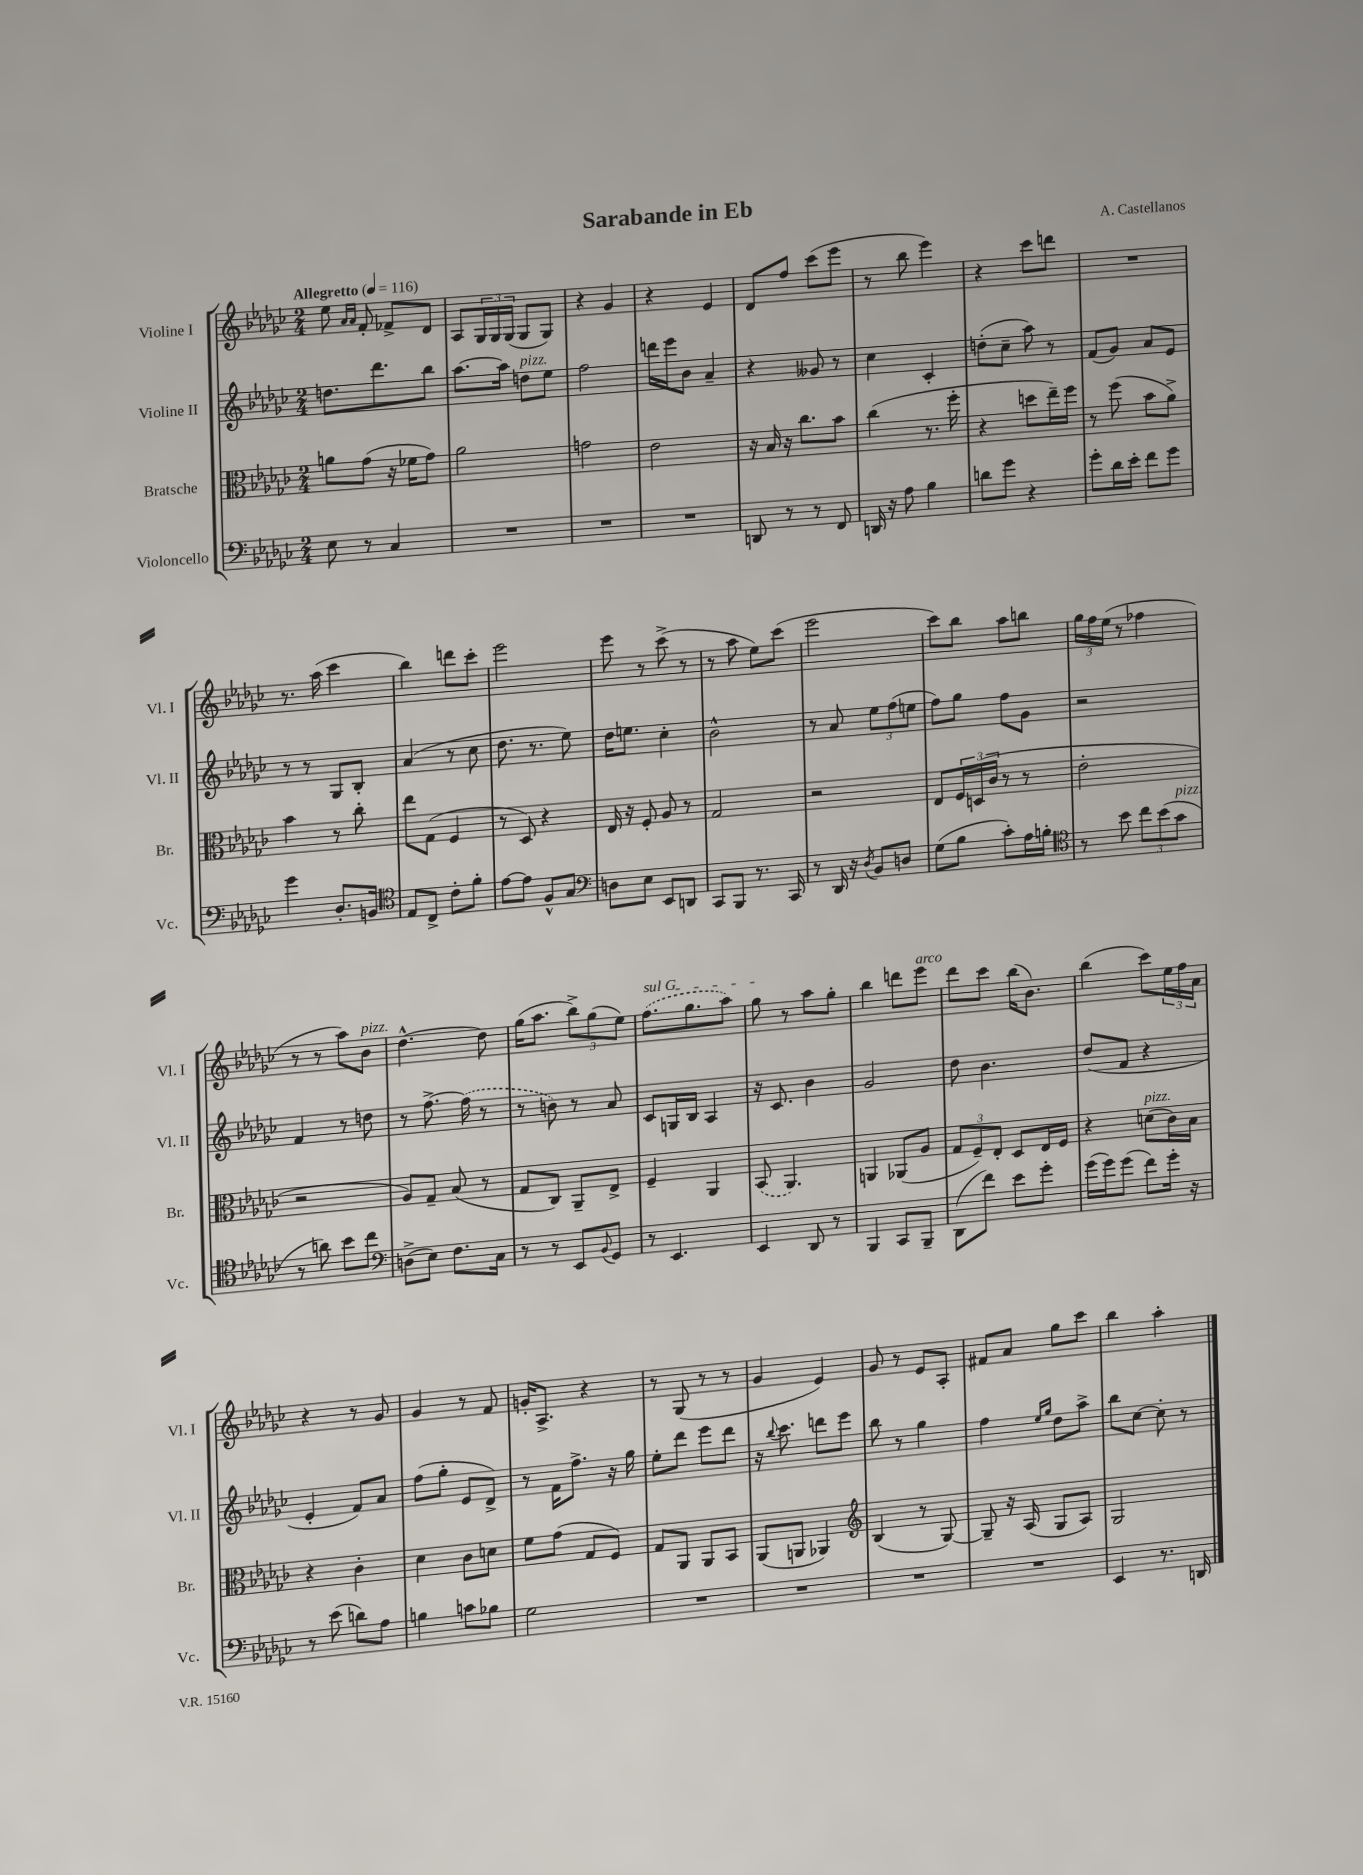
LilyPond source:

\header { title = "Sarabande in Eb" composer = "A. Castellanos" }
<<
\new StaffGroup <<
\new Staff = "s0" \with { instrumentName = "Violine I" shortInstrumentName = "Vl. I" } {
    \clef treble \key ges \major \numericTimeSignature \time 2/4 \tempo "Allegretto" 4 = 116
    ees''8 \grace { aes'16 aes'16 } f'8-. fes'8-> des'8 |
    aes8 \tuplet 3/2 { ges16 ges16 ges16( } ges8 ges8) |
    r4 ges'4 |
    r4 ees'4 |
    des'8 f''8 ces'''8( ees'''8 |
    r8 bes''8 ees'''4) |
    r4 ces'''8 d'''8 |
    R2 |
    r8. aes''16( ces'''4 |
    bes''4) d'''8 ces'''8-. |
    ees'''2 |
    ees'''8 r8 ces'''8->( r8 |
    r8 aes''8 ees''8) ces'''8( |
    ees'''2 |
    ces'''8) bes''8 aes''8 b''8 |
    \tuplet 3/2 { ges''16 f''16 ees''16( } r8 fes''4 |
    r8 r8 aes''8) bes'8^\markup { \italic "pizz." } |
    des''4.~-^ des''8 |
    ges''16( aes''8. \tuplet 3/2 { bes''8->) ges''8( ees''8) } |
    \once \override TextSpanner.bound-details.left.text = \markup { \italic "sul G" } \once \slurDashed f''8.\startTextSpan( ges''8. aes''8) |
    ges''8\stopTextSpan r8 aes''8 ges''8-. |
    bes''4 d'''8 ees'''8^\markup { \italic "arco" } |
    des'''8 ces'''8 bes''16( bes'8.) |
    bes''4( ces'''8) \tuplet 3/2 { ees''16 f''16 aes'16 } |
    r4 r8 ges'8 |
    ges'4 r8 f'8 |
    g'16-. aes8.-> r4 |
    r8 ges8( r8 r8 |
    ges'4 ees'4) |
    ges'8 r8 ees'8 aes8-. |
    fis'8 aes'8 ges''8 ces'''8 |
    bes''4 aes''4-. \bar "|." |
}
\new Staff = "s1" \with { instrumentName = "Violine II" shortInstrumentName = "Vl. II" } {
    \clef treble \key ges \major \numericTimeSignature \time 2/4
    d''8. des'''8. bes''8 |
    aes''8.~ aes''16 d''8^\markup { \italic "pizz." } ees''8 |
    f''2 |
    d'''16 ees'''16 bes'8 aes'4-- |
    r4 geses'8 r8 |
    ces''4 ces'4-. |
    d''8-.( ces''8-- aes''8) r8 |
    f'8( ges'8) aes'8 ees'8 |
    r8 r8 ges8 bes8-. |
    aes'4( r8 ces''8 |
    des''8. r8. ees''8) |
    des''16 e''8. ces''4-. |
    bes'2-^ |
    r8 aes'8 \tuplet 3/2 { ees''8 f''8( e''8 } |
    f''8) ges''8 f''8 ges'8 |
    r2 |
    f'4 r8 d''8 |
    r8 f''8.~-> \once \slurDashed f''16( r8 |
    r8 b'8) r8 aes'8 |
    ces'8 g16 bes16 aes4 |
    r16 ces'8. bes'4 |
    ges'2 |
    des''8 bes'4. |
    des''8( f'8 r4 |
    ees'4-. f'8) aes'8 |
    f''8( ges''8-. ees'8 des'8->) |
    r8 f'16 f''8.-> r16 ges''16 |
    ees''8-. des'''8 ees'''8 des'''8 |
    r16 \appoggiatura { bes''8 } ces'''8. d'''8 ees'''8 |
    bes''8 r8 ges''4 |
    f''4 \grace { ees''16 ges''16 } des''8 aes''8-> |
    bes''8 ces''8~ ces''8-. r8 \bar "|." |
}
\new Staff = "s2" \with { instrumentName = "Bratsche" shortInstrumentName = "Br." } {
    \clef alto \key ges \major \numericTimeSignature \time 2/4
    a'8 ges'8( r16 fes'16 ges'8) |
    aes'2 |
    g'2 |
    ees'2 |
    r16 bes16 r16 ces''8. bes'8 |
    ces''4( r8. f''16-. |
    r4 d''8 ees''16--) f''16 |
    r8 f''8( bes'8 aes'8->) |
    bes'4 r8 ces''8-. |
    ees''8 ges8( f4 |
    r8 des8) r4 |
    ees16 r16 f8-. aes8 r8 |
    ges2 |
    r2 |
    ees8 \tuplet 3/2 { f16 d16( ces'16 } r8 r8 |
    ees'2-. |
    r2 |
    aes8) ges8-- bes8( r8 |
    ges8 ces8) aes,8-- ees8-> |
    f4-- aes,4 |
    \once \slurDashed bes,8( aes,4.) |
    a,4 aes,8( aes8 |
    \tuplet 3/2 { ges8 f8--) ees8-. } des8 ees16 f16 |
    r4 d'8^\markup { \italic "pizz." }( ces'16) bes16 |
    r4 ces'4-. |
    des'4 ces'8 d'8 |
    f'8 ges'8( ges8 f8) |
    ges8 aes,8 aes,8 bes,8 |
    aes,8( a,8 aes,4) |
    \clef treble bes4( r8 ges8~) |
    ges8-- r16 aes16( ges8 aes8) |
    ges2 \bar "|." |
}
\new Staff = "s3" \with { instrumentName = "Violoncello" shortInstrumentName = "Vc." } {
    \clef bass \key ges \major \numericTimeSignature \time 2/4
    ees8 r8 ces4 |
    R2 |
    R2 |
    R2 |
    d,8 r8 r8 f,8 |
    d,16 r16 aes8 bes4 |
    d'8 ges'8 r4 |
    ges'8-. des'16 ees'16-. f'8 ges'8 |
    ges'4 des8.-. b,16 |
    \clef tenor ees8 ces8-> ces'8-. f'8-. |
    ees'8~ ees'8 f8-^ ges8 |
    \clef bass d8 ees8 ees,8 d,8 |
    ces,8 bes,,8 r8. ces,16 |
    r8 des,16 r16 \acciaccatura { des8 } bes,8 d8 |
    ges8( bes8 ces'8-.) aes16 b16-. |
    \clef tenor r8 bes'8 \tuplet 3/2 { ces''8 bes'8( ges'8^\markup { \italic "pizz." } } |
    r8 a'8) bes'8 ces''8 |
    \clef bass d8->( ees8) f8. ces16 |
    r8 r8 ees,8 \appoggiatura { bes,8 } ges,8 |
    r8 ees,4. |
    ees,4 des,8 r8 |
    bes,,4 ces,8 bes,,8-- |
    des,8( f'8) ees'8 ges'8-. |
    ges'16( ges'16) ges'8( f'8) ges'16-. r16 |
    r8 ees'8( d'8) aes8 |
    b4 c'8 bes8 |
    ges2 |
    R2 |
    R2 |
    R2 |
    R2 |
    ees,4 r8. d,16 \bar "|." |
}
>>
>>
\layout { \context { \Score \remove "Bar_number_engraver" } }
